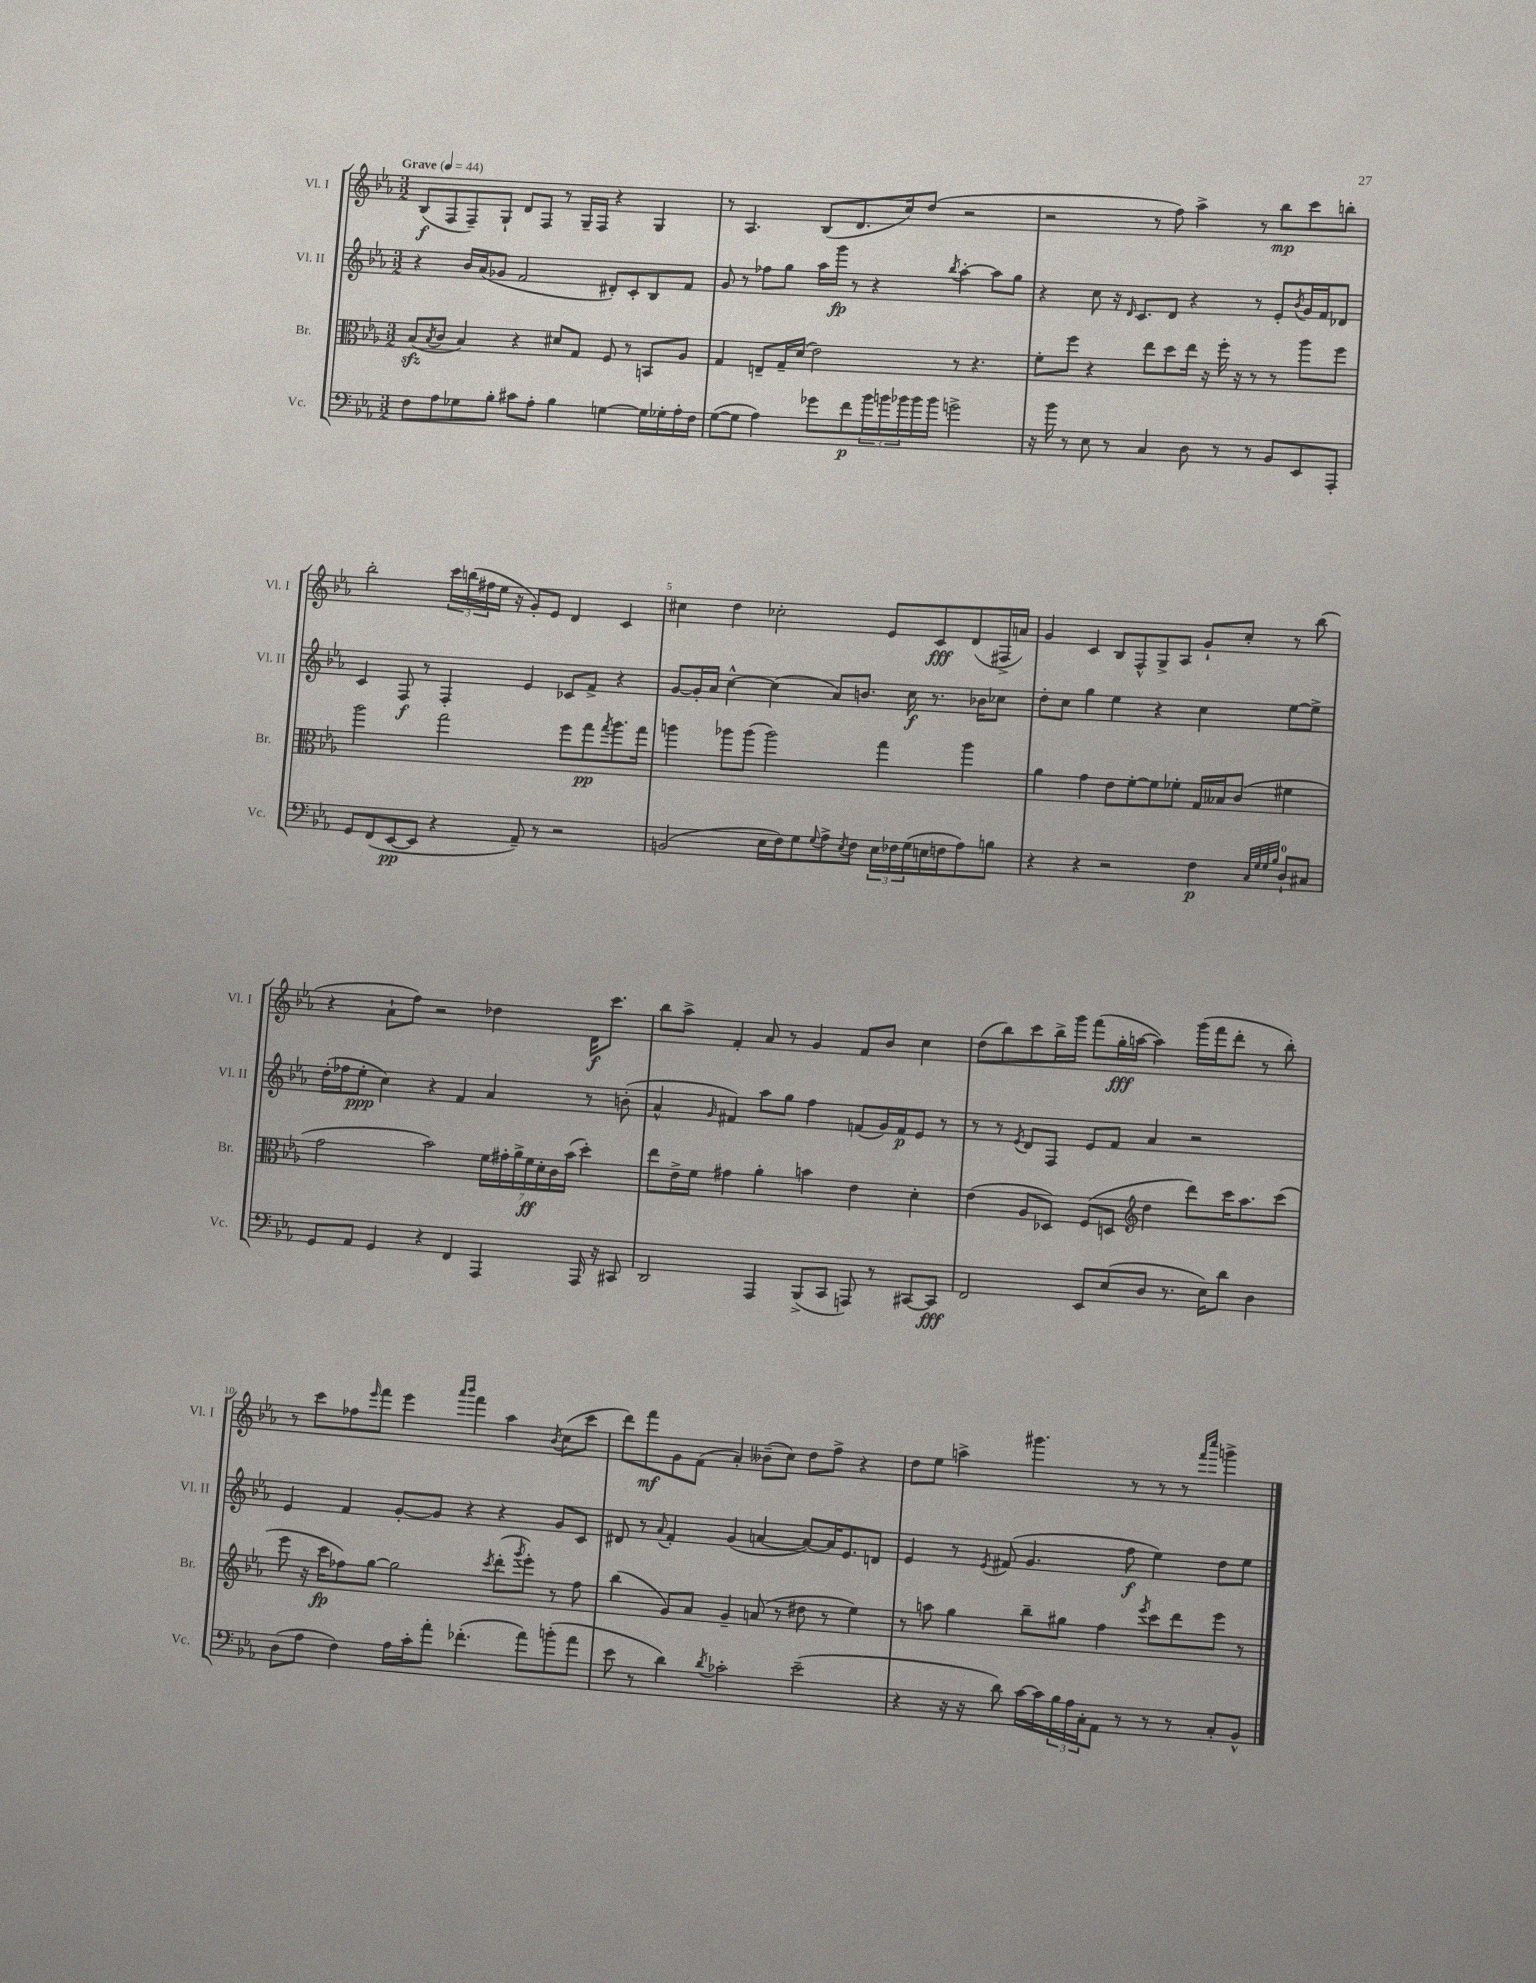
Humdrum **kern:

**kern	**dynam	**kern	**dynam	**kern	**dynam	**kern	**dynam
*part4	*part4	*part3	*part3	*part2	*part2	*part1	*part1
*staff4	*staff4	*staff3	*staff3	*staff2	*staff2	*staff1	*staff1
*I"Vc.	*	*I"Br.	*	*I"Vl. II	*	*I"Vl. I	*
*I'Vc.	*	*I'Br.	*	*I'Vl. II	*	*I'Vl. I	*
*clefF4	*	*clefC3	*	*clefG2	*	*clefG2	*
*k[b-e-a-]	*	*k[b-e-a-]	*	*k[b-e-a-]	*	*k[b-e-a-]	*
*M3/2	*	*M3/2	*	*M3/2	*	*M3/2	*
*MM44	*	*MM44	*	*MM44	*	*MM44	*
=1	=1	=1	=1	=1	=1	=1	=1
!	!	!	!	!	!	!LO:TX:a:B:t=Grave	!
8F\L	.	(8B-zz/L	.	4r	.	(8B-/L	f
.	.	8qB-/	.	.	.	.	.
8A-\	.	8c/J	.	.	.	8F/	.
8G-X\	.	4B-/)	.	16b-/LL	.	8F~/)	.
.	.	.	.	(16a-/J	.	.	.
8B-'\J	.	.	.	8g-X/J	.	8G`/J	.
8c#X\L	.	4r	.	2f/	.	8d/L	.
8A-'\J	.	.	.	.	.	8F/J	.
4B-\	.	8d#X/L	.	.	.	8r	.
.	.	8G/J	.	.	.	16G~/LL	.
.	.	.	.	.	.	16F/JJ	.
[4Gn\	.	8F/	.	8d#X'/L)	.	4r	.
.	.	8r	.	8c'/	.	.	.
16G\LL]	.	8BBn/L	.	8B-/	.	4G/	.
16G-X'\	.	.	.	.	.	.	.
16A-'\	.	8A-/J	.	8f/J	.	.	.
16F\JJ	.	.	.	.	.	.	.
=2	=2	=2	=2	=2	=2	=2	=2
([8G\L	.	4G/	.	8g/	.	8r	.
8G\J]	.	.	.	8r	.	4.A-/	.
4A-\)	.	8En~/L	.	8ff-X\L	.	.	.
.	.	16G~/L	.	8gg\J	.	.	.
.	.	(16d/JJ	.	.	.	.	.
8g-X\L	.	2e-\)	.	16aa-\LL	.	(8B-/L	.
.	.	.	.	16ggg\JJ	fp	.	.
8f\	p	.	.	8r	.	8.d/	.
24b-\L	.	.	.	4r	.	.	.
24bn\	.	.	.	.	.	.	.
.	.	.	.	.	.	16cc/k)	.
24b-X\	.	.	.	.	.	.	.
16b-\	.	.	.	.	.	(8dd/J	.
16b-\JJ	.	.	.	.	.	.	.
.	.	.	.	8qbb-/	.	.	.
2gn^\	.	8r	.	[4aa-'\	.	2r	.
.	.	4.r	.	.	.	.	.
.	.	.	.	8aa-\L]	.	.	.
.	.	.	.	8gg\J	.	.	.
=3	=3	=3	=3	=3	=3	=3	=3
16r	.	8f'\L	.	4r	.	2r	.
16b-\	.	.	.	.	.	.	.
8r	.	8ff\J	.	.	.	.	.
8E-\	.	4r	.	8cc\	.	.	.
8r	.	.	.	16r	.	.	.
.	.	.	.	16qqd/	.	.	.
.	.	.	.	8.c/L	.	.	.
4C/	.	8ee-\L	.	.	.	8r	.
.	.	8dd\	.	8d/J	.	8ff\)	.
8D\	.	16ee-\Jk	.	4r	.	4aa-^\	.
.	.	16r	.	.	.	.	.
8r	.	16ff'\	.	.	.	.	.
.	.	16r	.	.	.	.	.
8r	.	8r	.	8r	.	8r	.
8BB-/L	.	8r	.	8e-'/L	.	8bb-\L	mp
.	.	.	.	8qb-/	.	.	.
8EE-/	.	8aa-\L	.	16g/L	.	8ccc\	.
.	.	.	.	16f/J	.	.	.
8AAA-'/J	.	8ff\J	.	8d-X/J	.	8bbn'\J	.
!!LO:LB:g=z
=4	=4	=4	=4	=4	=4	=4	=4
8GG/L	.	2aa-\	.	4c/	.	2bb-'\	.
(8FF/	.	.	.	.	.	.	.
[8EE-/	pp	.	.	8F/	f	.	.
8EE-/J]	.	.	.	8r	.	.	.
4r	.	2gg\	.	4F'/	.	24ccc\LL	.
.	.	.	.	.	.	(24bbn\	.
.	.	.	.	.	.	24ff#X\	.
.	.	.	.	.	.	16ee-\JJ	.
.	.	.	.	.	.	16r	.
8AA-~/)	.	.	.	4e-/	.	8g'/L)	.
8r	.	.	.	.	.	8e-/J	.
2r	.	8ff\L	.	8c-X/L	.	4d/	.
.	.	8gg\	pp	8f^/J	.	.	.
.	.	8qgg/	.	.	.	.	.
.	.	8.aa-\	.	4r	.	4c/	.
.	.	16gg\Jk	.	.	.	.	.
=5	=5	=5	=5	=5	=5	=5	=5
(2BBn/	.	4aan\	.	[8g/L	.	4cc#X\	.
.	.	.	.	16g'/L]	.	.	.
.	.	.	.	16a-/JJ	.	.	.
.	.	8aa-X\L	.	[4cc^^\	.	4dd\	.
.	.	(8aa-\J	.	.	.	.	.
16E-\LL	.	2aa-\)	.	(4cc\]	.	2cc-X'\	.
16F\J)	.	.	.	.	.	.	.
8G\	.	.	.	.	.	.	.
8qqG/	.	.	.	.	.	.	.
8A-^\	.	.	.	8a-/L)	.	.	.
8qE-/	.	.	.	.	.	.	.
8F\J	.	.	.	8.bn/J	.	.	.
24E-\LL	.	4gg\	.	.	.	8e-/L	.
24F-X\	.	.	.	.	.	.	.
.	.	.	.	16cc\	f	.	.
(24G\	.	.	.	.	.	.	.
16En\	.	.	.	8.r	.	8c/	fff
16Fn\J	.	.	.	.	.	.	.
8A-\)	.	4aa-\	.	.	.	(8d/	.
.	.	.	.	16b-X\KL	.	.	.
8Bn\J	.	.	.	8cc-X\J	.	16F#X^/L	.
.	.	.	.	.	.	16an/JJ)	.
=6	=6	=6	=6	=6	=6	=6	=6
4r	.	4a-\	.	8dd'\L	.	4g/	.
.	.	.	.	8cc\J	.	.	.
4r	.	4g\	.	4gg\	.	4c/	.
2r	.	8e-\L	.	4ee-\	.	8B-/L	.
.	.	[8f'\	.	.	.	8F^^/	.
.	.	8f\]	.	4r	.	8G^/	.
.	.	8f-X'\J	.	.	.	8A-/J	.
4F\	p	16G/LL	.	4cc\	.	8g`/L	.
.	.	16B--X/J	.	.	.	.	.
.	.	(8c/J	.	.	.	8cc'/J	.
32qqC/LLL	.	.	.	.	.	.	.
32qqG/	.	.	.	.	.	.	.
32qqG/	.	.	.	.	.	.	.
32qqB-/JJJ	.	.	.	.	.	.	.
8D`/L	.	4f#X\	.	[8ee-\L	.	8r	.
8C#X/J	.	.	.	8ee-^\J]	.	(8bb-\	.
!!LO:LB:g=z
=7	=7	=7	=7	=7	=7	=7	=7
8GG/L	.	2g\	.	(16dd'\LL	.	4r	.
.	.	.	.	16ff-X\J	.	.	.
8AA-/J	.	.	.	8ee-'\J	ppp	.	.
4GG/	.	.	.	4cc\)	.	8a-`\L	.
.	.	.	.	.	.	8ff\J)	.
4r	.	2b-\)	.	4r	.	2r	.
4FF/	.	.	.	4f/	.	.	.
4AAA-/	.	28f\LL	.	4a-/	.	4dd-X\	.
.	.	28g#X'\	.	.	.	.	.
.	.	28a-^\	.	.	.	.	.
.	.	28f\	ff	.	.	.	.
.	.	28d'\	.	.	.	.	.
.	.	28c\	.	.	.	.	.
.	.	(28b-\JJ	.	.	.	.	.
16AAA-/	.	4dd'\)	.	8r	.	16d\KL	f
16r	.	.	.	.	.	8.ccc\J	.
8CC#X/	.	.	.	(8bn'\	.	.	.
=8	=8	=8	=8	=8	=8	=8	=8
2DD/	.	8ee-\L	.	4a-^^/	.	8bb-\L	.
.	.	16e-^\L	.	.	.	8aa-^\J	.
.	.	16f\JJ	.	.	.	.	.
.	.	.	.	16qqg/	.	.	.
.	.	4g#X\	.	4f#X/)	.	4f'/	.
4AAA-/	.	4a-'\	.	8aa-\L	.	8a-/	.
.	.	.	.	8gg\J	.	8r	.
(8BBB-^/L	.	4bn\	.	4ff\	.	4g/	.
8CC/J	.	.	.	.	.	.	.
8AAAn/)	.	4e-\	.	(8fn/L	.	8f/L	.
8r	.	.	.	16g/L)	.	8b-/J	.
.	.	.	.	16f/J	p	.	.
[8CC#X/L	.	4d'\	.	8e-/J	.	4cc\	.
8CC#/J]	fff	.	.	8r	.	.	.
=9	=9	=9	=9	=9	=9	=9	=9
2FF/	.	(4e-\	.	8r	.	(8dd\L	.
.	.	.	.	8r	.	8bb-\)	.
.	.	.	.	8qe-/	.	.	.
.	.	8A-/L	.	8d/L	.	8ccc\	.
.	.	8D-X/J)	.	8F/J	.	16bb-^\L	.
.	.	.	.	.	.	16ggg\JJ	.
8EE-/L	.	(8F/L	.	8e-/L	.	(8fff\L	.
(8E-/	.	8Dn/J	.	8f/J	.	16gg'\L	fff
.	.	.	.	.	.	[16aan\JJ	.
*	*	*clefG2	*	*	*	*	*
8D/J	.	4dd\	.	4a-/	.	4aa\])	.
8.r	.	.	.	.	.	.	.
.	.	8ddd\L)	.	2r	.	(16ggg\LL	.
16E-\KL)	.	.	.	.	.	16fff\J	.
8d\J	.	16ccc\K	.	.	.	8ddd'\J	.
.	.	8.aa-\	.	.	.	.	.
4D\	.	.	.	.	.	8r	.
.	.	(8ccc\J	.	.	.	8bb-'\)	.
!!LO:LB:g=z
=10	=10	=10	=10	=10	=10	=10	=10
(8D\L	.	8eee-\	.	4e-/	.	8r	.
8A-\J	.	16r	.	.	.	8ccc\L	.
.	.	16ccc\KL	fp	.	.	.	.
4F\)	.	8ff-X\)	.	4f/	.	8ff-X\	.
.	.	.	.	.	.	16qqeee-/	.
.	.	[8gg\J	.	.	.	8fff\J	.
16A-\LL	.	2gg\]	.	[8g'/L	.	4eee-\	.
16c'\J	.	.	.	.	.	.	.
8a-'\J	.	.	.	8g/J]	.	.	.
.	.	.	.	.	.	16qqaaa-/LL	.
.	.	.	.	.	.	16qqbbb-/JJ	.
(4.f-X'\	.	.	.	4r	.	4fff\	.
.	.	8qccc/	.	.	.	.	.
.	.	(8ddd'\L	.	4r	.	4aa-\	.
.	.	8qggg/	.	.	.	.	.
8a-\L)	.	8eee-'\J)	.	.	.	.	.
.	.	.	.	.	.	8qb-/	.
(8bn'\	.	8r	.	8g/L	.	(8cc\L	.
8a-\J	.	8ff-\	.	8c/J	.	8ccc\J	.
=11	=11	=11	=11	=11	=11	=11	=11
8e-\	.	(4bb-\	.	8d#X/	.	8ddd\L)	.
8r	.	.	.	8r	.	8fff\	mf
.	.	.	.	8qqa-/	.	.	.
4d\)	.	8g/L)	.	4f'/	.	8g\	.
.	.	8a-/J	.	.	.	(8f\J	.
8qd/	.	.	.	.	.	.	.
2c-X'\	.	4g~/	.	(4g/	.	4a-'/)	.
.	.	(8an/	.	[4an/	.	(8b--X~\L	.
.	.	8r	.	.	.	8cc\J)	.
(2e-~\	.	8dd#X\	.	8a/L_)	.	8dd\L	.
.	.	8r	.	16a/K]	.	8ff^\J	.
.	.	.	.	8.e-/	.	.	.
.	.	4ee-\)	.	.	.	4r	.
.	.	.	.	8dn/J	.	.	.
=12	=12	=12	=12	=12	=12	=12	=12
4r	.	8r	.	4e-/	.	8dd\L	.
.	.	8aan\	.	.	.	8ee-\J	.
16r	.	4gg\	.	8r	.	4aan^\	.
16r	.	.	.	.	.	.	.
.	.	.	.	8qe-/	.	.	.
8d\)	.	.	.	(8f#X/	.	.	.
[16c\LL	.	8bb-~\L	.	4.g/	.	4.ggg#X\	.
16c\]	.	.	.	.	.	.	.
24B-\	.	8gg#X\J	.	.	.	.	.
24A-\	.	.	.	.	.	.	.
24C'\J	.	.	.	.	.	.	.
8AA-\J	.	4ff\	.	.	.	.	.
8r	.	.	.	8ff\	f	8r	.
.	.	8qeee-/	.	.	.	.	.
8r	.	8ccc\L	.	4ee-\)	.	8r	.
8r	.	8ddd\	.	.	.	8r	.
.	.	.	.	.	.	16qqfff/LL	.
.	.	.	.	.	.	16qqcccc/JJ	.
8C'/L	.	8eee-\J	.	8dd\L	.	4gggn^\	.
8BB-^^/J	.	8r	.	8ee-\J	.	.	.
==	==	==	==	==	==	==	==
*-	*-	*-	*-	*-	*-	*-	*-
